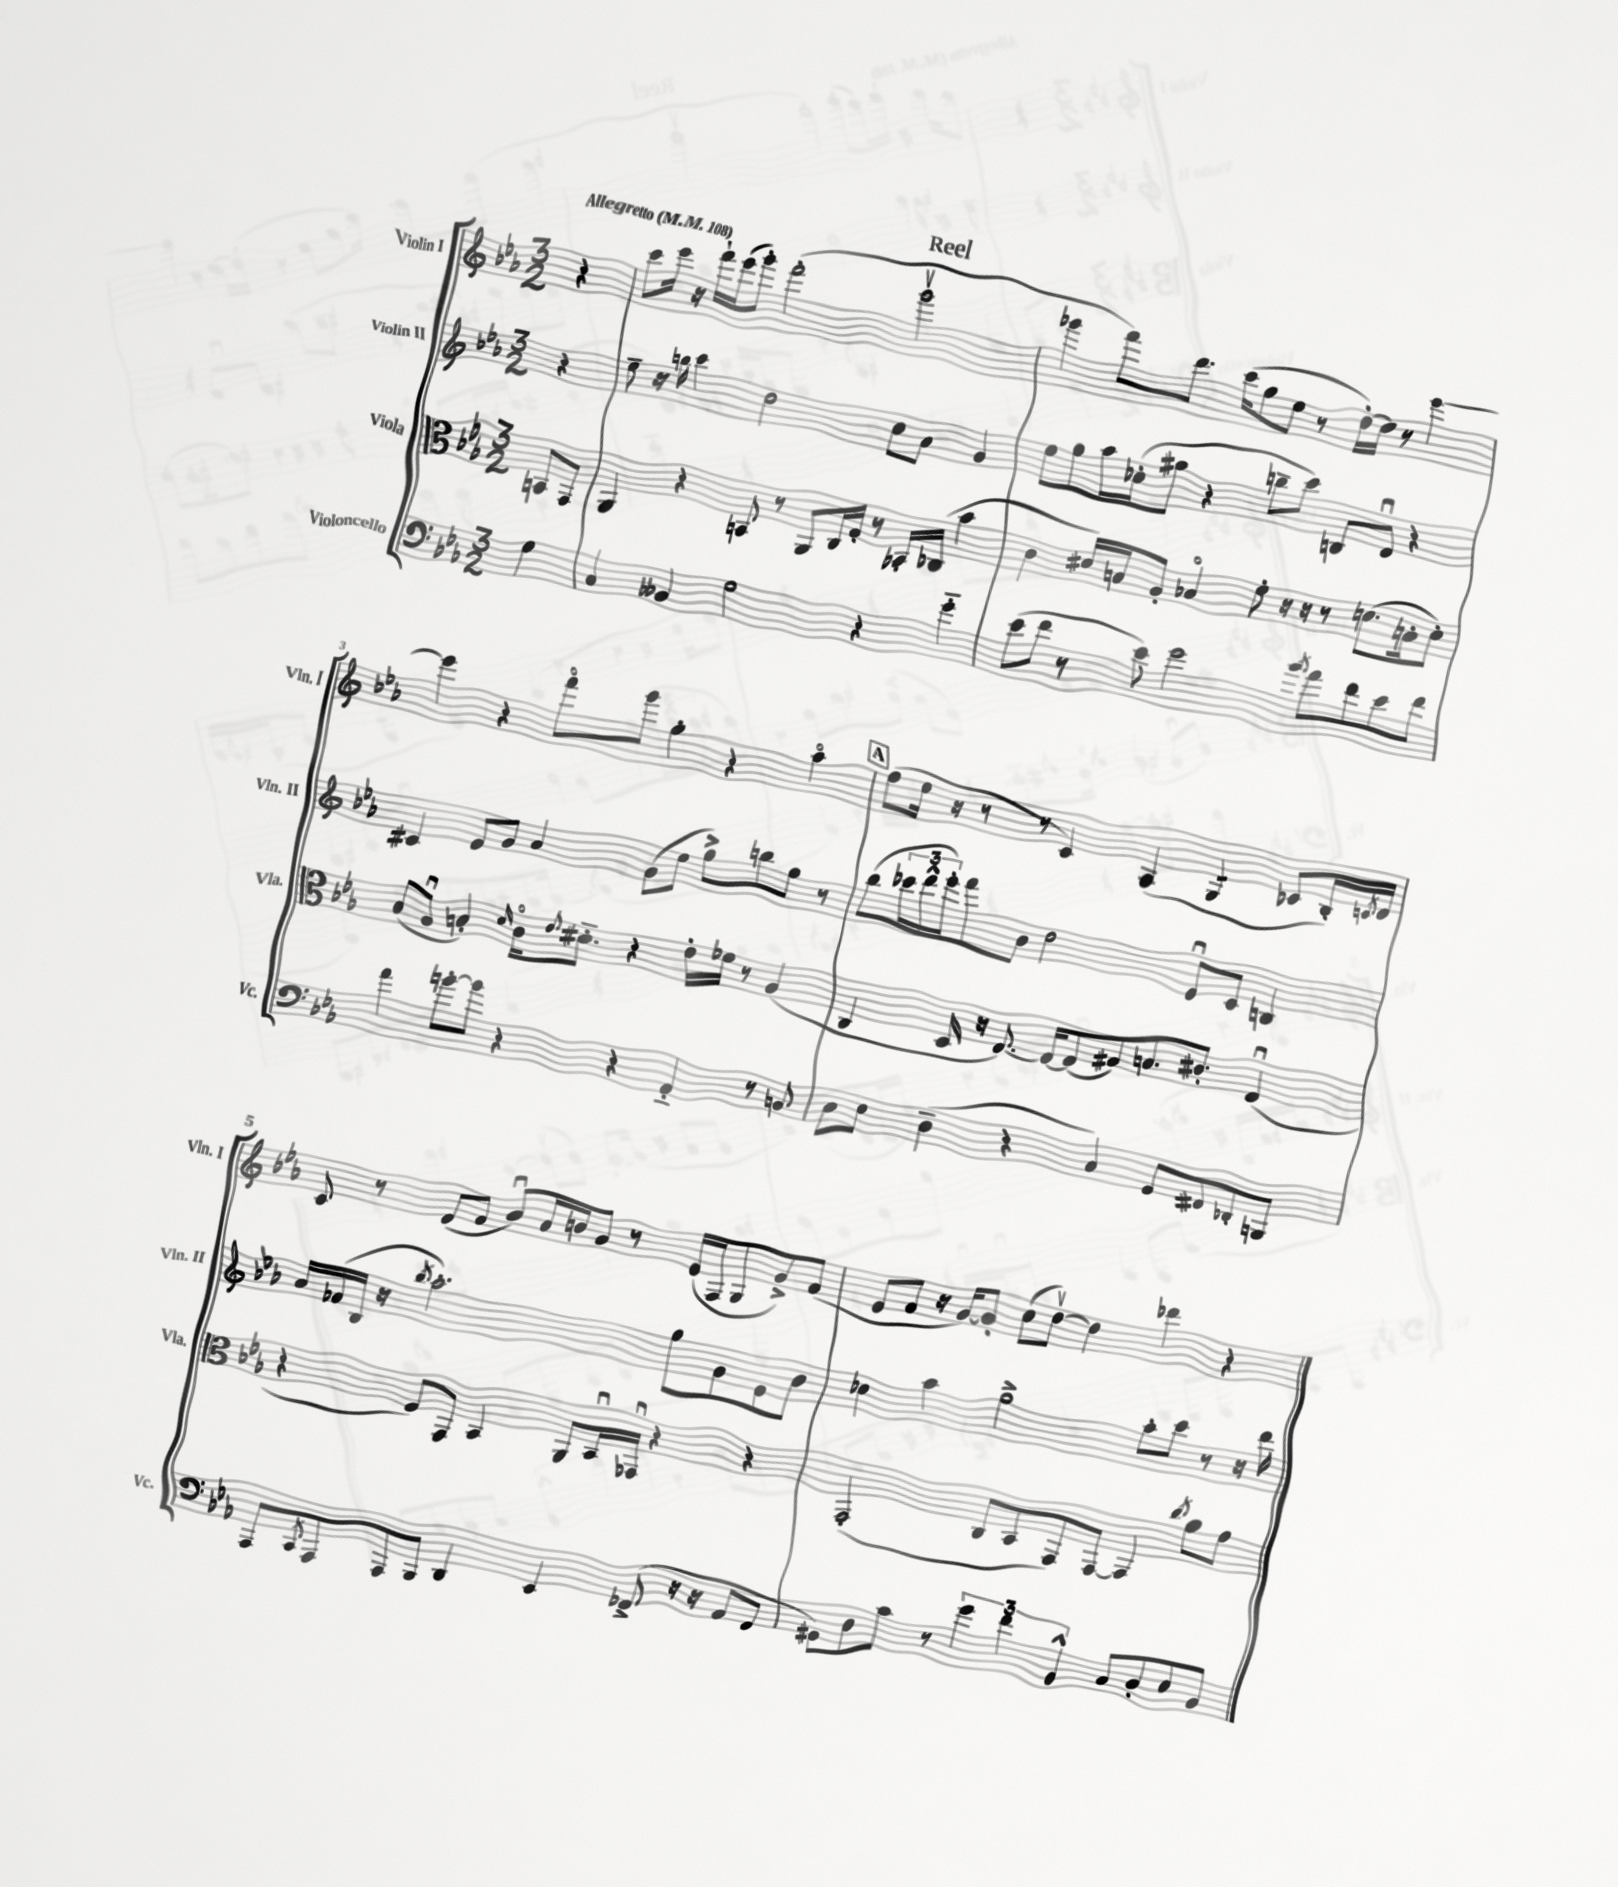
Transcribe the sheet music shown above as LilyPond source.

\header { title = "Reel" }
<<
\new StaffGroup <<
\new Staff = "s0" \with { instrumentName = "Violin I" shortInstrumentName = "Vln. I" } {
    \clef treble \key ees \major \numericTimeSignature \time 3/2 \partial 4 \tempo "Allegretto" 4 = 108
    r4 |
    c'''8 ees'''16 r16 f'''16-! ees'''16( g'''8-.) f'''2-.( g'''2\upbow |
    ges'''4 f'''8) d'''8. c'''16( g''8 ees''8 r8 d''16~-.) d''16 r8 ees'''4~ |
    ees'''4 r4 f'''8\flageolet g'''8 g''4-. r4 aes''4\flageolet |
    \mark \markup { \box "A" } f''8( ees''16 r16 r8 r8 c'4) aes4( g4:8 ces'8 bes16-.) \acciaccatura { c'8 } d'16 |
    c'8 r8 d'8( f'8 bes'8\downbow) aes'16 b'16 g'8 r8 ees'16( f16 g8 g'8->) f'8( |
    ees'8 f'8 r16 g'16~) g'8-. c''8( d''8~\upbow) d''4 des'''4 r4 \bar "|." |
}
\new Staff = "s1" \with { instrumentName = "Violin II" shortInstrumentName = "Vln. II" } {
    \clef treble \key ees \major \numericTimeSignature \time 3/2 \partial 4
    r4 |
    ees''8-- r16 b''16 c'''4 d''2 c''8 aes'8 g'4 |
    ees''8 g''8 aes''16 ces''16-.( gis''8 r4 b''8-- c'''8) b8 d'8\downbow r4 |
    cis'4 ees'8 g'8 aes'4 g'8( ees''8 g''8->) b''8 g''8 r8 |
    \mark \markup { \box "A" } bes''8( \tuplet 3/2 { ces'''16 d'''16-^ ees'''16-.) } f'''8 bes'8 d''2 ees'8\downbow c'8 b4 |
    aes'16 fes'16( bes16 r16 \acciaccatura { bes''8 } aes''2.-.) g''8 g'8 ees'8 bes'8 |
    ces''4 aes''4 g''2-> aes''8-. c'''8 r8 r16 d'''16 \bar "|." |
}
\new Staff = "s2" \with { instrumentName = "Viola" shortInstrumentName = "Vla." } {
    \clef alto \key ees \major \numericTimeSignature \time 3/2 \partial 4
    b,8 g,8 |
    aes,4 r4 b,8 r8 aes,8 c16 g16-. r8 bes,16-. ces16( bes'4 |
    c'4 dis'16) b16 aes8-. bes4\flageolet f'8-. r16 r16 r8 d'8.( b16-. d'8-.) |
    bes8( aes8\downbow b4-.) \grace { d'16 } c'16\flageolet \appoggiatura { ees'8 } dis'8.-_ r4 ees'16-. fes'16 r8 aes4( |
    \mark \markup { \box "A" } c4 d16 r16 ees8.~) ees16~ ees8( gis8) b8. cis'8.-. ees4\downbow( |
    r4 f8) g,8 bes,4 aes,8 bes,16\downbow ges,16\downbow r4 r4 |
    g,2-.( c8 bes,8 g,8) g,8~ g,4 \acciaccatura { c''8 } aes'8 g'8 \bar "|." |
}
\new Staff = "s3" \with { instrumentName = "Violoncello" shortInstrumentName = "Vc." } {
    \clef bass \key ees \major \numericTimeSignature \time 3/2 \partial 4
    g4 |
    c4 beses,4 g2 r4 g'4-_ |
    ees'8( f'8 r8 ees'8) g'2 \acciaccatura { bes'8 } aes'8 f'8 ees'8 f'8 |
    aes'4 b'8~-. b'8 r4 r4 aes,4-_ r8 b,8 |
    \mark \markup { \box "A" } c8 ees8 d4--( r4 c4) g,8 fis,8 des,8-. b,,8 |
    aes,,8 \acciaccatura { c,8 } aes,,8 aes,,8 bes,,8 d,4 ees,4 fes,8->( r16 r16 aes,8 fes,8 |
    gis,8) d8 c'8 r8 \tuplet 3/2 { g'4 f'4 bes,4-^ } c8 d8-. ees8 bes,8 \bar "|." |
}
>>
>>
